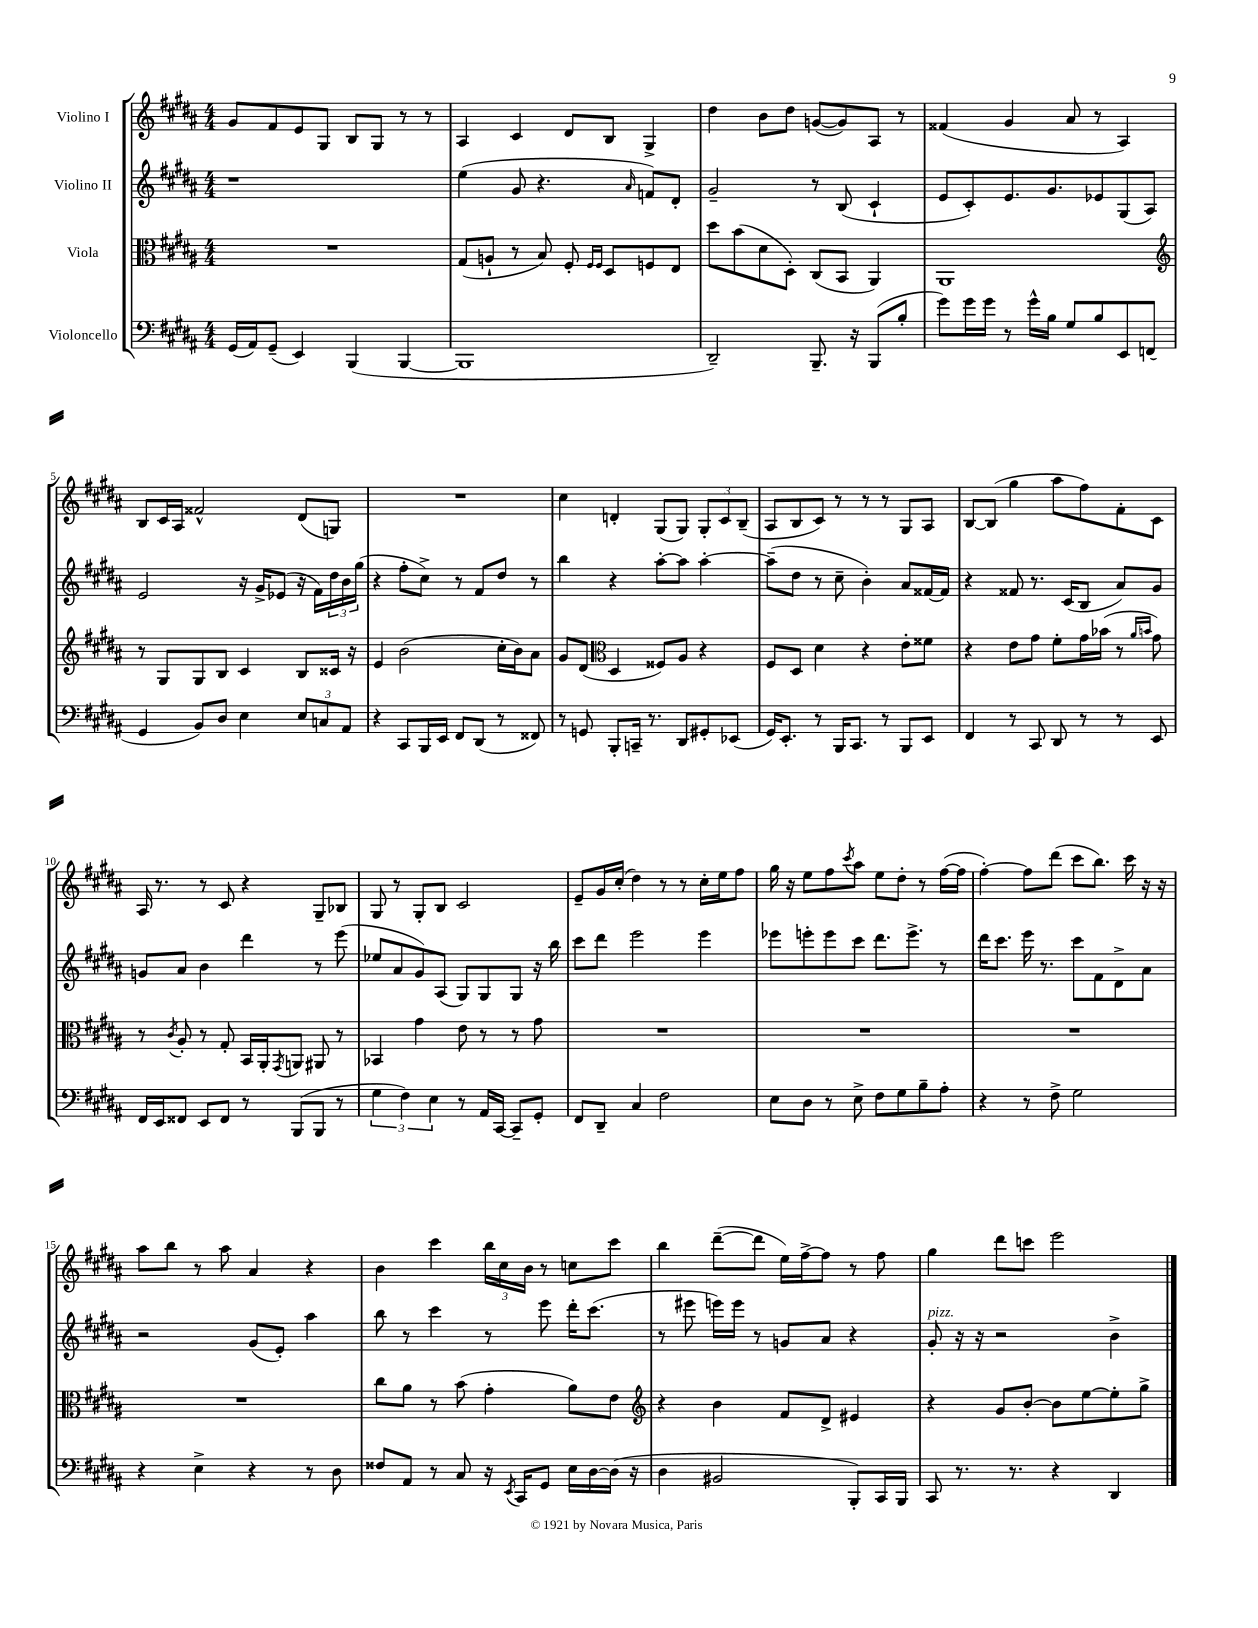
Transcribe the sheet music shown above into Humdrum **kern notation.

**kern	**kern	**kern	**kern
*part4	*part3	*part2	*part1
*staff4	*staff3	*staff2	*staff1
*I"Violoncello	*I"Viola	*I"Violino II	*I"Violino I
*clefF4	*clefC3	*clefG2	*clefG2
*k[f#c#g#d#a#]	*k[f#c#g#d#a#]	*k[f#c#g#d#a#]	*k[f#c#g#d#a#]
*M4/4	*M4/4	*M4/4	*M4/4
=1	=1	=1	=1
(16GG#/LL	1r	1r	8g#/L
16AA#/J)	.	.	.
(8GG#~/J	.	.	8f#/
4EE/)	.	.	8e/
.	.	.	8G#/J
(4BBB/	.	.	8B/L
.	.	.	8G#/J
[4BBB/	.	.	8r
.	.	.	8r
=2	=2	=2	=2
1BBB]	(8G#/L	(4ee\	4A#/
.	8An`/J	.	.
.	8r	8g#/	4c#/
.	8B/)	4.r	.
.	8F#'/	.	8d#/L
.	16qqF#/LL	.	.
.	16qqF#/JJ	.	.
.	8D#/L	.	8B/J
.	.	16qqa#/	.
.	8Fn/	8fn/L)	4G#^/
.	8E/J	8d#'/J	.
=3	=3	=3	=3
2DD#~/)	8dd#\L	2g#~/	4dd#\
.	(8b\	.	.
.	8d#\	.	8b\L
.	8D#'\J)	.	8dd#\J
8.BBB~/	(8C#/L	8r	([8gn/L
.	8BB/J	(8B/	8g/])
16r	.	.	.
(8BBB/L	4AA#/)	4c#`/	8A#/J
8B'/J	.	.	8r
=4	=4	=4	=4
8g#\L)	1AA#	8e/L	(4f##X/
16g#\L	.	8c#'/)	.
16g#\JJ	.	.	.
8r	.	8.e/	4g#/
16g#^^\LL	.	.	.
16B\JJ	.	8.g#/	.
8G#/L	.	.	8a#/
8B/	.	8e-X/	8r
8EE/	.	(8G#/	4A#/)
(8FFn/J	.	8A#/J)	.
!!LO:LB:g=z
=5	=5	=5	=5
*	*clefG2	*	*
4GG#/	8r	2e/	8B/L
.	8G#/L	.	16c#/L
.	.	.	16A#/JJ
8BB/L)	8G#/	.	2f##X^^/
8D#/J	8B/J	.	.
4E\	4c#/	16r	.
.	.	16g#^/KL	.
.	.	(8e-X/J	.
12E/L	8B/L	16r	(8d#/L
.	.	16f#\LL)	.
12Cn/	.	.	.
.	16c##X/Jk	24dd#\	8Gn/J)
12AA#/J	.	24b\	.
.	16r	.	.
.	.	(24gg#\JJ	.
=6	=6	=6	=6
4r	4e/	4r	1r
8CC#/L	(2b\	8ff#'\L	.
16BBB/L	.	8cc#^\J)	.
16EE/JJ	.	.	.
8FF#/L	.	8r	.
(8DD#/J	.	8f#/L	.
8r	16cc#'\LL	8dd#/J	.
.	16b\J)	.	.
8FF##X/)	8a#\J	8r	.
=7	=7	=7	=7
8r	8g#/L	4bb\	4cc#\
8GGn/	(8d#/J	.	.
*	*clefC3	*	*
8BBB'/L	4D#/	4r	4dn'/
16CCn~/Jk	.	.	.
8.r	.	.	.
.	8F##X/L)	[8aa#'\L	(8G#/L
8DD#/L	8A#/J	8aa#\J]	8G#/J)
8GG#X'/	4r	[4aa#'\	12G#'/L
.	.	.	12c#/
(8EE-X/J	.	.	.
.	.	.	(12B~/J
=8	=8	=8	=8
16GG#/KL)	8F#/L	(8aa#~\L]	8A#/L
8.EE'/J	.	.	.
.	8D#/J	8dd#\J	8B/
8r	4d#\	8r	8c#/J)
16BBB/KL	.	8cc#~\	8r
8.CC#/J	.	.	.
.	4r	4b'\)	8r
8r	.	.	8r
8BBB/L	8e'\L	8a#/L	8G#/L
8EE/J	8f##X\J	[16f##X/L	8A#/J
.	.	16f##/JJ]	.
=9	=9	=9	=9
4FF#/	4r	4r	[8B/L
.	.	.	(8B/J]
8r	8e\L	8f##X/	4gg#\
8CC#/	8g#\J	8.r	.
8DD#/	8f#'\L	.	8aa#\L
.	.	(16c#/KL	.
8r	16g#\L	8B/J	8ff#\)
.	(16b-X\JJ	.	.
8r	8r	8a#/L)	8f#'\
.	16qqa#/LL	.	.
.	16qqbn/JJ	.	.
8EE/	8g#\)	8g#/J	8c#\J
!!LO:LB:g=z
=10	=10	=10	=10
16FF#/LL	8r	8gn/L	16A#/
16EE/J	.	.	8.r
.	8qc#/	.	.
8FF##X/J	8A#'/	8a#/J	.
8EE/L	8r	4b\	8r
8FF##/J	8G#'/	.	8c#/
8r	16BB/LL	4ddd#\	4r
.	16AA#'/J	.	.
.	8qGG#/	.	.
(8BBB/L	8AAn/J	.	.
8BBB/J	8AA#X/	8r	8G#~/L
8r	8r	(8eee\	8B-X/J
=11	=11	=11	=11
6G#\	4BB-X/	8ee-X/L	8G#/
.	.	8a#/	8r
6F#\)	.	.	.
.	4g#\	8g#/)	8G#'/L
6E\	.	.	.
.	.	(8A#/J	8B/J
8r	8e\	8G#/L)	2c#/
16AA#/LL	8r	8G#/	.
[16CC#/JJ	.	.	.
8CC#~/L]	8r	8G#/J	.
8GG#'/J	8g#\	16r	.
.	.	16bb\	.
=12	=12	=12	=12
8FF#/L	1r	8ccc#\L	8e~/L
8DD#~/J	.	8ddd#\J	16g#/L
.	.	.	(16cc#'/JJ
4C#/	.	2eee\	4dd#\)
2F#\	.	.	8r
.	.	.	8r
.	.	4eee\	16cc#'\LL
.	.	.	16ee\J
.	.	.	8ff#\J
=13	=13	=13	=13
8E\L	1r	8eee-X\L	16gg#\
.	.	.	16r
8D#\J	.	8eeen'\	8ee\L
8r	.	8eee\	8ff#\
.	.	.	8qccc#/
8E^\	.	8ccc#\J	8aa#\J
8F#\L	.	8.ddd#\L	8ee\L
8G#\	.	.	8dd#'\J
.	.	8.eee^\J	.
8B~\	.	.	8r
8A#'\J	.	8r	([16ff#\LL
.	.	.	16ff#\JJ]
=14	=14	=14	=14
4r	1r	16ddd#\KL	[4ff#'\)
.	.	8.ccc#\J	.
8r	.	16eee\	8ff#\L]
.	.	8.r	.
8F#^\	.	.	(8ddd#\J
2G#\	.	8ccc#\L	8ccc#\L
.	.	8f#\	8.bb\J)
.	.	8d#^\	.
.	.	.	16ccc#\
.	.	8a#\J	16r
.	.	.	16r
!!LO:LB:g=z
=15	=15	=15	=15
4r	1r	2r	8aa#\L
.	.	.	8bb\J
4E^\	.	.	8r
.	.	.	8aa#\
4r	.	(8g#/L	4a#/
.	.	8e'/J)	.
8r	.	4aa#\	4r
8D#\	.	.	.
=16	=16	=16	=16
8F##X/L	8cc#\L	8bb\	4b\
8AA#/J	8a#\J	8r	.
8r	8r	4ccc#\	4ccc#\
8C#/	(8b\	.	.
16r	4g#'\	8r	24bb\LL
.	.	.	24cc#\
8qEE/	.	.	.
16CC#/KL	.	.	.
.	.	.	24b\JJ
8GG#/J	.	8eee\	8r
16E\LL	8a#\L)	16ddd#'\KL	8ccn\L
[16D#\	.	(8.ccc#\J	.
(16D#\JJ]	8e\J	.	8ccc#\J
16r	.	.	.
=17	=17	=17	=17
*	*clefG2	*	*
4D#\	4r	8r	4bb\
.	.	8eee#X\	.
2BB#X/	4b\	16eeen\LL)	([8ddd#~\L
.	.	16eee\JJ	.
.	.	8r	8ddd#\J]
.	8f#/L	8gn/L	16ee\LL)
.	.	.	[16ff#^\J
.	8d#^/J	8a#/J	8ff#\J]
8BBB'/L)	4e#X/	4r	8r
16CC#/L	.	.	8ff#\
16BBB/JJ	.	.	.
=18	=18	=18	=18
!	!	!LO:TX:a:i:t=pizz.	!
8CC#/	4r	8g#'/	4gg#\
8.r	.	16r	.
.	.	16r	.
.	8g#/L	2r	8ddd#\L
8.r	.	.	.
.	[8b'/J	.	8cccn\J
4r	8b\L]	.	2eee\
.	[8ee\	.	.
4DD#/	8ee'\]	4b^\	.
.	8gg#^\J	.	.
==	==	==	==
*-	*-	*-	*-
